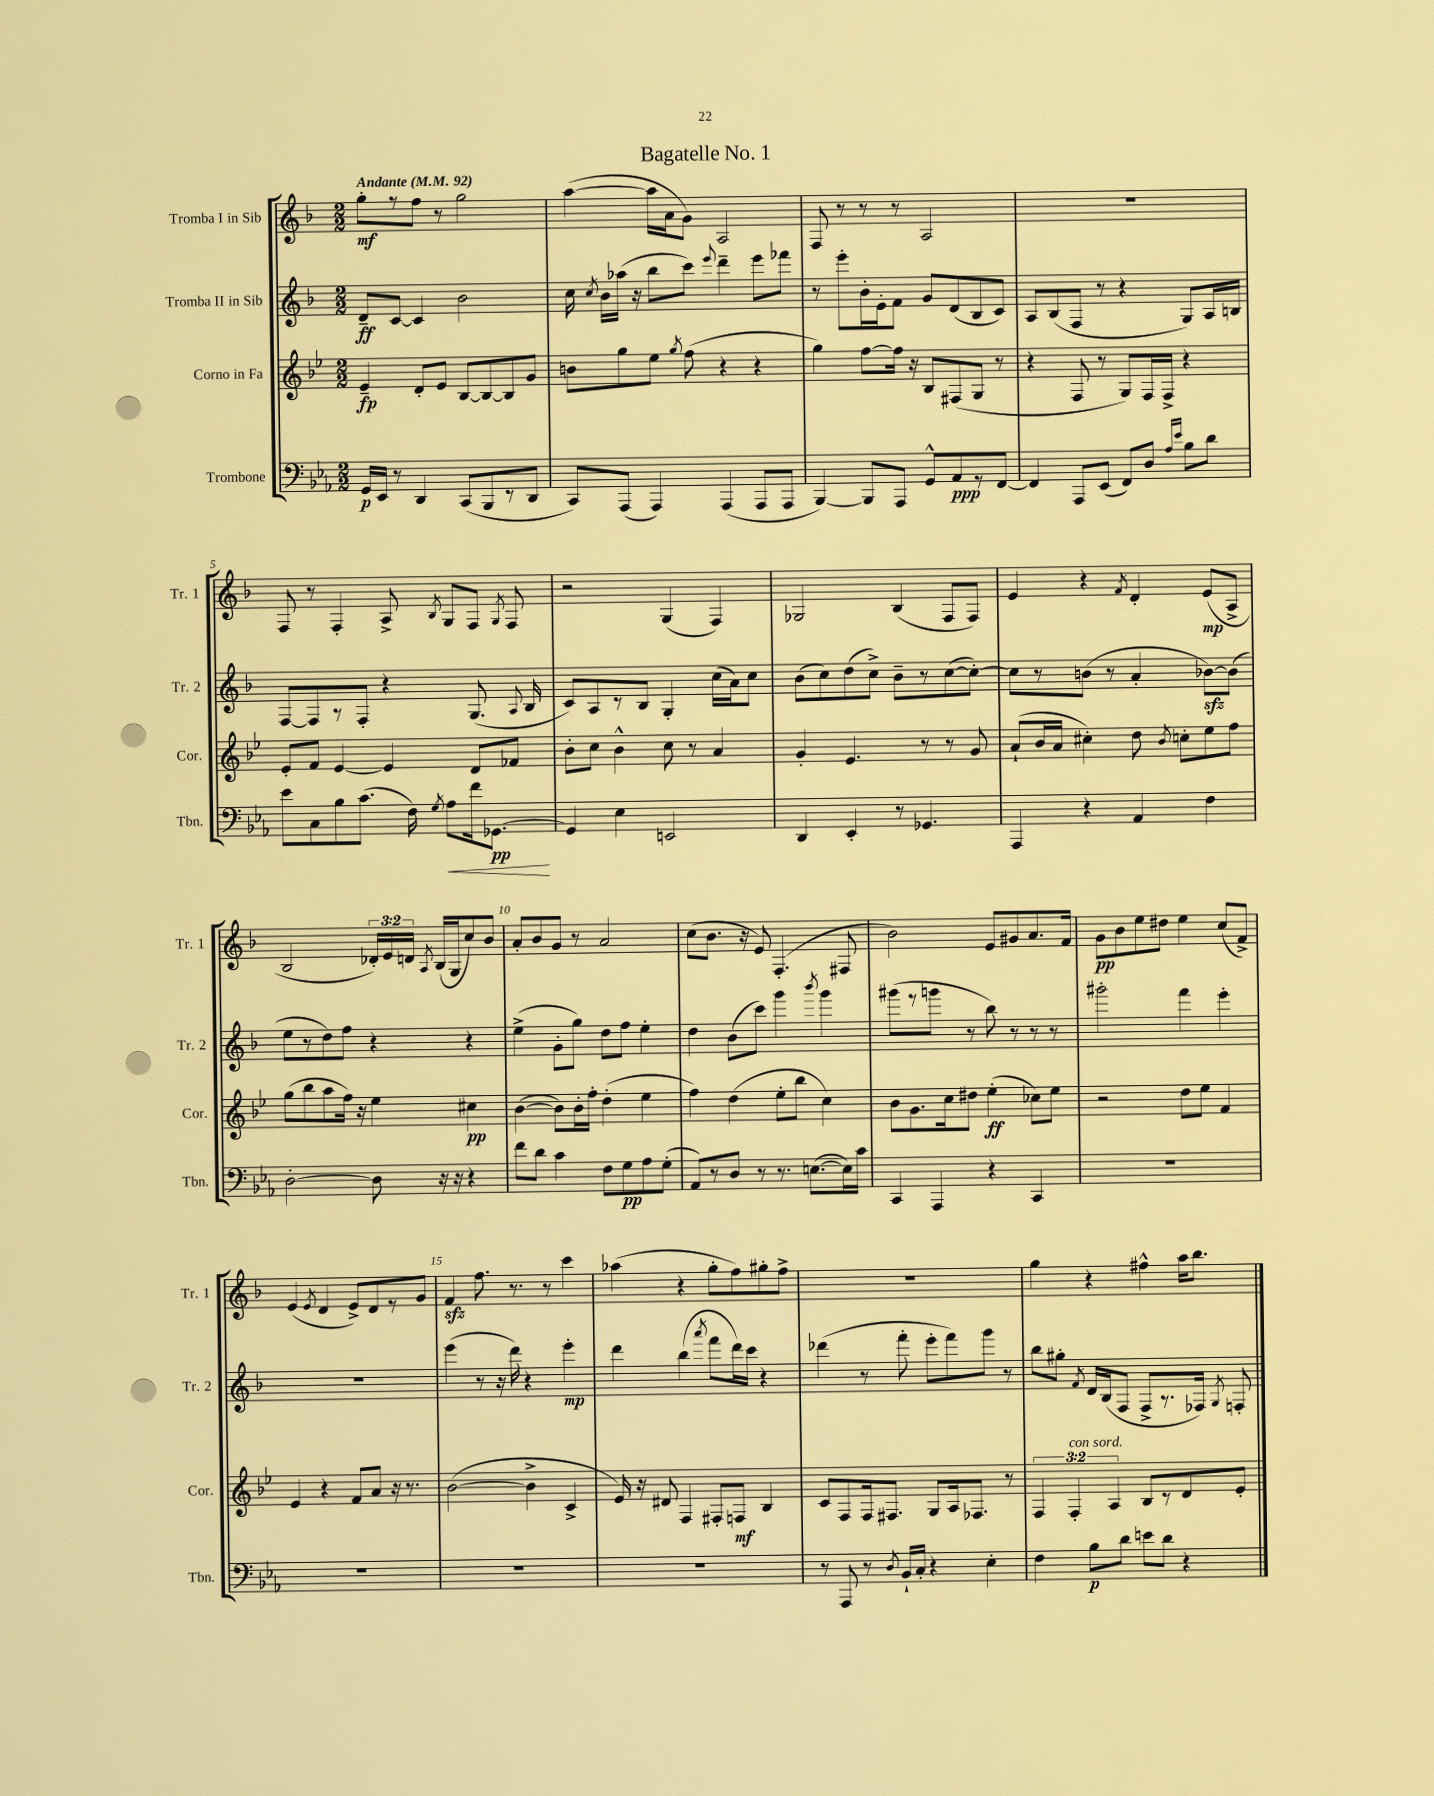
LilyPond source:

\header { title = "Bagatelle No. 1" }
<<
\new StaffGroup <<
\new Staff = "s0" \with { instrumentName = "Tromba I in Sib" shortInstrumentName = "Tr. 1" } {
    \clef treble \key f \major \numericTimeSignature \time 2/2 \override Staff.TupletNumber.text = #tuplet-number::calc-fraction-text \tempo "Andante" 4 = 92
    \autoBeamOff g''8[-.\mf r8 f''8] r8 g''2 |
    a''4~( a''16[ a'16 g'8]) a2 |
    f8 r8 r8 r8 a2 |
    R1 |
    f8 r8 f4-. a8-> \acciaccatura { bes8 } g8[ f8] \acciaccatura { g8 } f8 |
    r2 g4( f4) |
    ges2 bes4( f8[ f8]) |
    e'4 r4 \acciaccatura { f'8 } d'4-. e'8[\mp( a8]-> |
    bes2 \tuplet 3/2 { des'16[-.) e'16 d'16] } \acciaccatura { a8 } bes16[( g16 c''8) bes'8] |
    a'8[-. bes'8 g'8] r8 a'2 |
    c''8[( bes'8.] r16 e'8) f4.-.( fis8 |
    bes'2) e'8[ gis'8 a'8. f'16] |
    g'8[\pp bes'8 e''8 dis''8] e''4 c''8[( f'8]->) |
    e'4( \acciaccatura { e'8 } d'4 e'8[->) d'8 r8 g'8] |
    f'4\sfz f''8. r8. r8 c'''4 |
    aes''4( r4 g''8[-. f''8) gis''8-. f''8]-> |
    R1 |
    g''4 r4 fis''4-^ a''16[ bes''8.] \bar "|." |
}
\new Staff = "s1" \with { instrumentName = "Tromba II in Sib" shortInstrumentName = "Tr. 2" } {
    \clef treble \key f \major \numericTimeSignature \time 2/2
    \autoBeamOff d'8[--\ff c'8]~ c'4 bes'2 |
    c''16 \acciaccatura { c''8 } bes'16[ aes''16]( r16 bes''8[ c'''8]) \appoggiatura { e'''8 } d'''4-- e'''8[ fes'''8] |
    r8 e'''8[-. bes'16-. e'16-. f'8] g'8[ d'8( bes8 c'8]) |
    a8[ bes8( f8] r8 r4 g8[) a16 b16] |
    f8[~ f8 r8 f8]-. r4 g8.( \appoggiatura { a8 } bes16 |
    c'8[) a8 r8 bes8] g4-. c''16[( a'16) c''8] |
    bes'8[( c''8) d''8( c''8]->) bes'8[-- r8 c''8~( c''8]~-.) |
    c''8[ r8 b'8]( r8 a'4-. bes'8[~\sfz) bes'8]( |
    e''8[ r8 d''8) f''8] r4 r4 |
    e''4->( g'8[-. g''8]) d''8[ f''8] e''4-. |
    d''4 bes'8[( c'''8]) g'''4 \acciaccatura { bes'''8 } g'''4 |
    gis'''8[( r8 g'''8] r8 bes''8) r8 r8 r8 |
    gis'''2-. f'''4 e'''4-. |
    R1 |
    e'''4( r8 r16 d'''16) r4 e'''4-.\mp |
    d'''4 bes''4( \acciaccatura { a'''8 } f'''8[ d'''16) c'''16] r4 |
    des'''4( r8 f'''8-. e'''8[-. f'''8) g'''8] r8 |
    bes''8[ gis''8]-. \acciaccatura { f'8 } d'16[ bes16( f8] f8[-> r8. fes16]) \acciaccatura { g8 } f8-. \bar "|." |
}
\new Staff = "s2" \with { instrumentName = "Corno in Fa" shortInstrumentName = "Cor." } {
    \clef treble \key bes \major \numericTimeSignature \time 2/2 \override Staff.TupletNumber.text = #tuplet-number::calc-fraction-text
    \autoBeamOff ees'4--\fp d'8[-. ees'8] bes8[~ bes8~ bes8 g'8] |
    b'8[ g''8 ees''8] \acciaccatura { g''8 } f''8( r4 r4 |
    g''4) f''8[~ f''16] r16 bes8[ fis8( g8] r8 |
    r4 f8 r8 g8[) f16 f16]-> r4 |
    ees'8[-. f'8] ees'4~ ees'4 d'8[ fes'8] |
    bes'8[-. c''8] bes'4-^ c''8 r8 a'4 |
    g'4-. ees'4. r8 r8 g'8 |
    a'8[-!( bes'16 a'16] cis''4-.) d''8 \acciaccatura { bes'8 } c''8[-. ees''8 f''8] |
    g''8[( bes''8 a''8 f''16]) r16 ees''4 cis''4\pp |
    bes'4~( bes'8[) bes'16-. f''16]-. d''4-.( ees''4 |
    f''4) d''4( ees''8[-. bes''8] c''4) |
    bes'8[ g'8. c''16 dis''8] ees''4-.\ff( ces''8[) ees''8] |
    r2 d''8[ ees''8] f'4 |
    ees'4 r4 f'8[ a'8] r16 r8. |
    bes'2~( bes'4-> c'4-> |
    ees'16) r16 dis'8 f4 fis8[-. f8]\mf bes4 |
    c'8[ f8 f16 fis8.] g8[ a16 fes8.] r8 |
    \tuplet 3/2 { f4 f4-.^\markup { \italic "con sord." } a4 } bes8[ r8 d'8 ees'8]-. \bar "|." |
}
\new Staff = "s3" \with { instrumentName = "Trombone" shortInstrumentName = "Tbn." } {
    \clef bass \key ees \major \numericTimeSignature \time 2/2
    \autoBeamOff g,16[\p ees,16] r8 d,4 c,8[( bes,,8 r8 d,8] |
    c,8[) aes,,8]( aes,,4) aes,,4( aes,,8[ aes,,8] |
    bes,,4~) bes,,8[ aes,,8] g,8[-^ aes,8\ppp r8 f,8]~ |
    f,4 aes,,8[ ees,8]( f,8[) d8] \grace { aes16[ ees'16] } bes8[ d'8] |
    ees'8[ c8 bes8 c'8.]( f16) \acciaccatura { g8 } aes8[\< f'16 ges,8.]~\pp\! |
    ges,4 ees4 e,2 |
    d,4 ees,4-. r8 ges,4. |
    aes,,4 r4 aes,4 f4 |
    d2~-. d8 r16 r16 r4 |
    f'8[ d'8] c'4 f8[ g8\pp aes8 g8]-.( |
    aes,8[) r8 d8] r8 r8. e8.[~( e16) c'16] |
    c,4 aes,,4 r4 c,4 |
    R1 |
    R1 |
    R1 |
    R1 |
    r8 aes,,8 r8 \acciaccatura { d8 } bes,16[-! c16]-. r4 ees4-. |
    f4 bes8[\p d'8] e'8[ d'8] r4 \bar "|." |
}
>>
>>
\layout { \context { \Score \override BarNumber.break-visibility = ##(#f #t #t) barNumberVisibility = #(every-nth-bar-number-visible 5) } }
